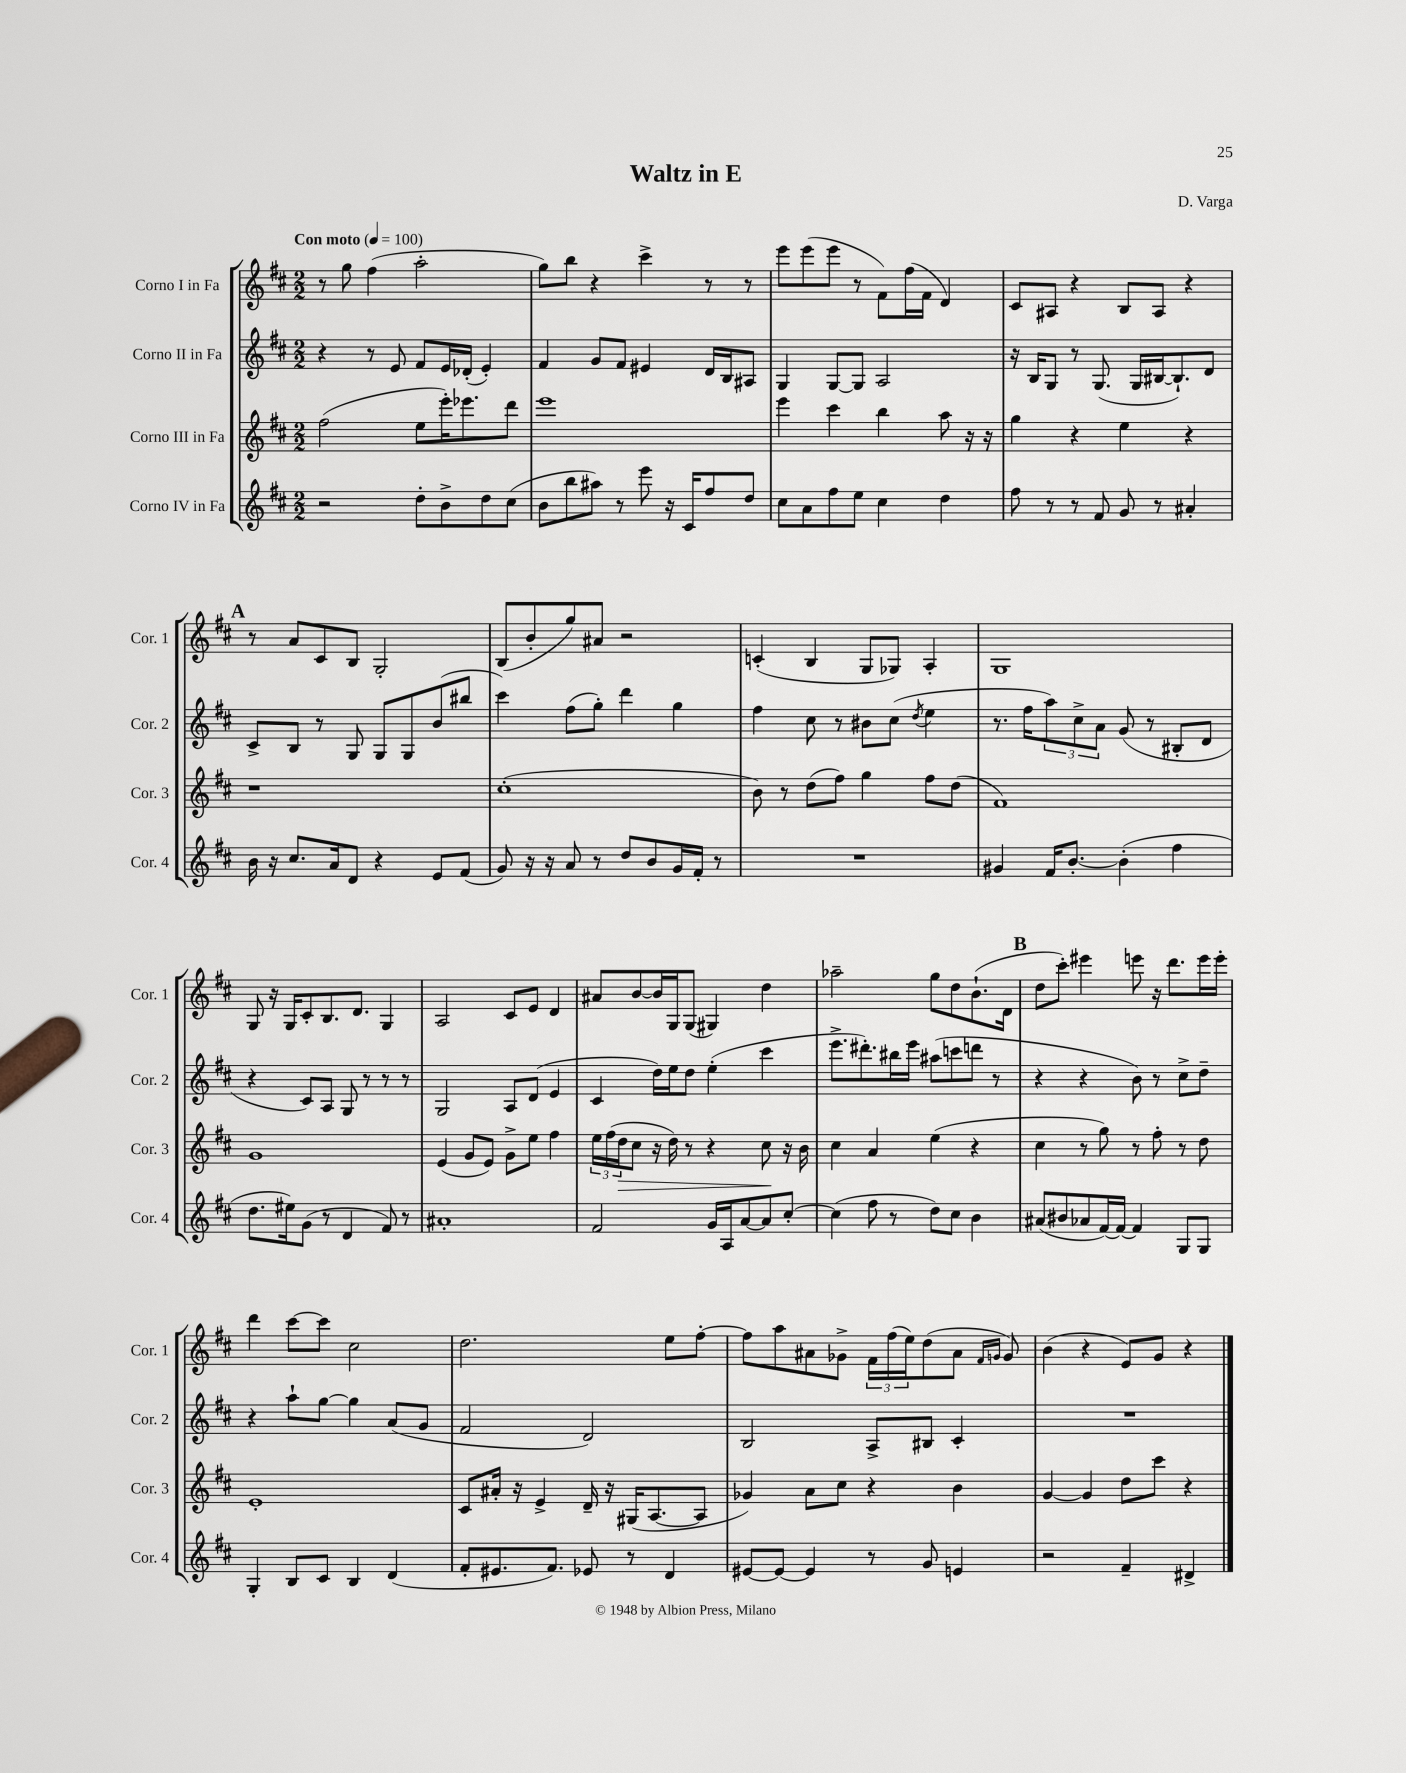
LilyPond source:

\header { title = "Waltz in E" composer = "D. Varga" }
<<
\new StaffGroup <<
\new Staff = "s0" \with { instrumentName = "Corno I in Fa" shortInstrumentName = "Cor. 1" } {
    \clef treble \key d \major \numericTimeSignature \time 2/2 \tempo "Con moto" 4 = 100
    r8 g''8 fis''4( a''2-. |
    g''8) b''8 r4 cis'''4-> r8 r8 |
    e'''8 e'''8( e'''8 r8 fis'8) fis''16( fis'16 d'4) |
    cis'8 ais8 r4 b8 ais8 r4 |
    \mark \markup { \bold "A" } r8 a'8 cis'8 b8 g2-. |
    b8( b'8-. g''8) ais'8 r2 |
    c'4-.( b4 g8 ges8) a4-. |
    g1 |
    g8 r16 g16 cis'8-. b8. d'8. g4 |
    a2 cis'8 e'8 d'4 |
    ais'8 b'8~ b'16 g16 g8( gis4) d''4 |
    aes''2-- g''8 d''8 b'8.-!( d'16 |
    \mark \markup { \bold "B" } d''8 cis'''8-.) eis'''4 e'''8 r16 d'''8. e'''16 e'''16-. |
    d'''4 cis'''8~ cis'''8 cis''2 |
    d''2. e''8 fis''8~-. |
    fis''8 a''8 ais'8 ges'8-> \tuplet 3/2 { fis'16 fis''16( e''16) } d''8( ais'8 \grace { fis'16 g'16 } g'8) |
    b'4( r4 e'8) g'8 r4 \bar "|." |
}
\new Staff = "s1" \with { instrumentName = "Corno II in Fa" shortInstrumentName = "Cor. 2" } {
    \clef treble \key d \major \numericTimeSignature \time 2/2
    r4 r8 e'8 fis'8 e'16 des'16-.( e'4-.) |
    fis'4 g'8 fis'8 eis'4 d'16 b16 ais8 |
    g4 g8~ g8 a2 |
    r16 b16 g8 r8 g8.( g16 bis16~ bis8.-!) d'8 |
    \mark \markup { \bold "A" } cis'8-> b8 r8 g8 g8 g8 b'8( bis''8 |
    cis'''4) fis''8( g''8-.) d'''4 g''4 |
    fis''4 cis''8 r8 bis'8 cis''8( \acciaccatura { d''8 } e''4 |
    r8. fis''16 \tuplet 3/2 { a''8) cis''8-> a'8 } g'8( r8 bis8-. d'8 |
    r4 cis'8) a8 g8 r8 r8 r8 |
    g2 a8 d'8( e'4 |
    cis'4 d''16) e''16 d''8 e''4-.( cis'''4 |
    e'''8.-> dis'''8.-.) bis''16 e'''16 ais''8( c'''8 d'''8 r8 |
    \mark \markup { \bold "B" } r4 r4 b'8) r8 cis''8-> d''8-- |
    r4 a''8-! g''8~ g''4 a'8( g'8 |
    fis'2 d'2) |
    b2 a8-> bis8 cis'4-. |
    R1 \bar "|." |
}
\new Staff = "s2" \with { instrumentName = "Corno III in Fa" shortInstrumentName = "Cor. 3" } {
    \clef treble \key d \major \numericTimeSignature \time 2/2
    fis''2( e''8 e'''16-.) ees'''8. d'''8 |
    e'''1 |
    e'''4 cis'''4 b''4 a''8 r16 r16 |
    g''4 r4 e''4 r4 |
    \mark \markup { \bold "A" } r1 |
    cis''1-.( |
    b'8) r8 d''8( fis''8) g''4 fis''8 d''8( |
    fis'1) |
    g'1 |
    e'4( g'8 e'8) g'8-> e''8 fis''4 |
    \tuplet 3/2 { e''16 fis''16( d''16\> } cis''8 r16 d''16) r8 r4 cis''8\! r16 b'16 |
    cis''4 a'4 e''4( r4 |
    \mark \markup { \bold "B" } cis''4 r8 g''8) r8 fis''8-. r8 d''8 |
    e'1-. |
    cis'8 ais'16-. r16 e'4-> d'16-- r16 gis16( a8.~ a8 |
    ges'4) a'8 cis''8 r4 b'4 |
    g'4~ g'4 d''8 cis'''8 r4 \bar "|." |
}
\new Staff = "s3" \with { instrumentName = "Corno IV in Fa" shortInstrumentName = "Cor. 4" } {
    \clef treble \key d \major \numericTimeSignature \time 2/2
    r2 d''8-. b'8-> d''8 cis''8( |
    b'8 b''8 ais''8) r8 e'''8 r16 cis'16 fis''8 d''8 |
    cis''8 a'8 fis''8 e''8 cis''4 d''4 |
    fis''8 r8 r8 fis'8 g'8 r8 ais'4-. |
    \mark \markup { \bold "A" } b'16 r16 cis''8. a'16 d'8 r4 e'8 fis'8( |
    g'8) r16 r16 a'8 r8 d''8 b'8 g'16 fis'16-. r8 |
    R1 |
    gis'4 fis'16 b'8.~-. b'4-.( fis''4 |
    d''8. eis''16) g'8( r8 d'4 fis'8) r8 |
    ais'1-. |
    fis'2 g'16 a16 a'8~ a'8 cis''8~-. |
    cis''4( fis''8 r8 d''8) cis''8 b'4 |
    \mark \markup { \bold "B" } ais'8( bis'8 aes'8 fis'16~) fis'16~ fis'4 g8 g8 |
    g4-. b8 cis'8 b4 d'4( |
    fis'8-. eis'8. fis'8.) ees'8 r8 d'4 |
    eis'8~ eis'8~ eis'4 r8 g'8 e'4 |
    r2 fis'4-- dis'4-> \bar "|." |
}
>>
>>
\layout { \context { \Score \remove "Bar_number_engraver" } }
